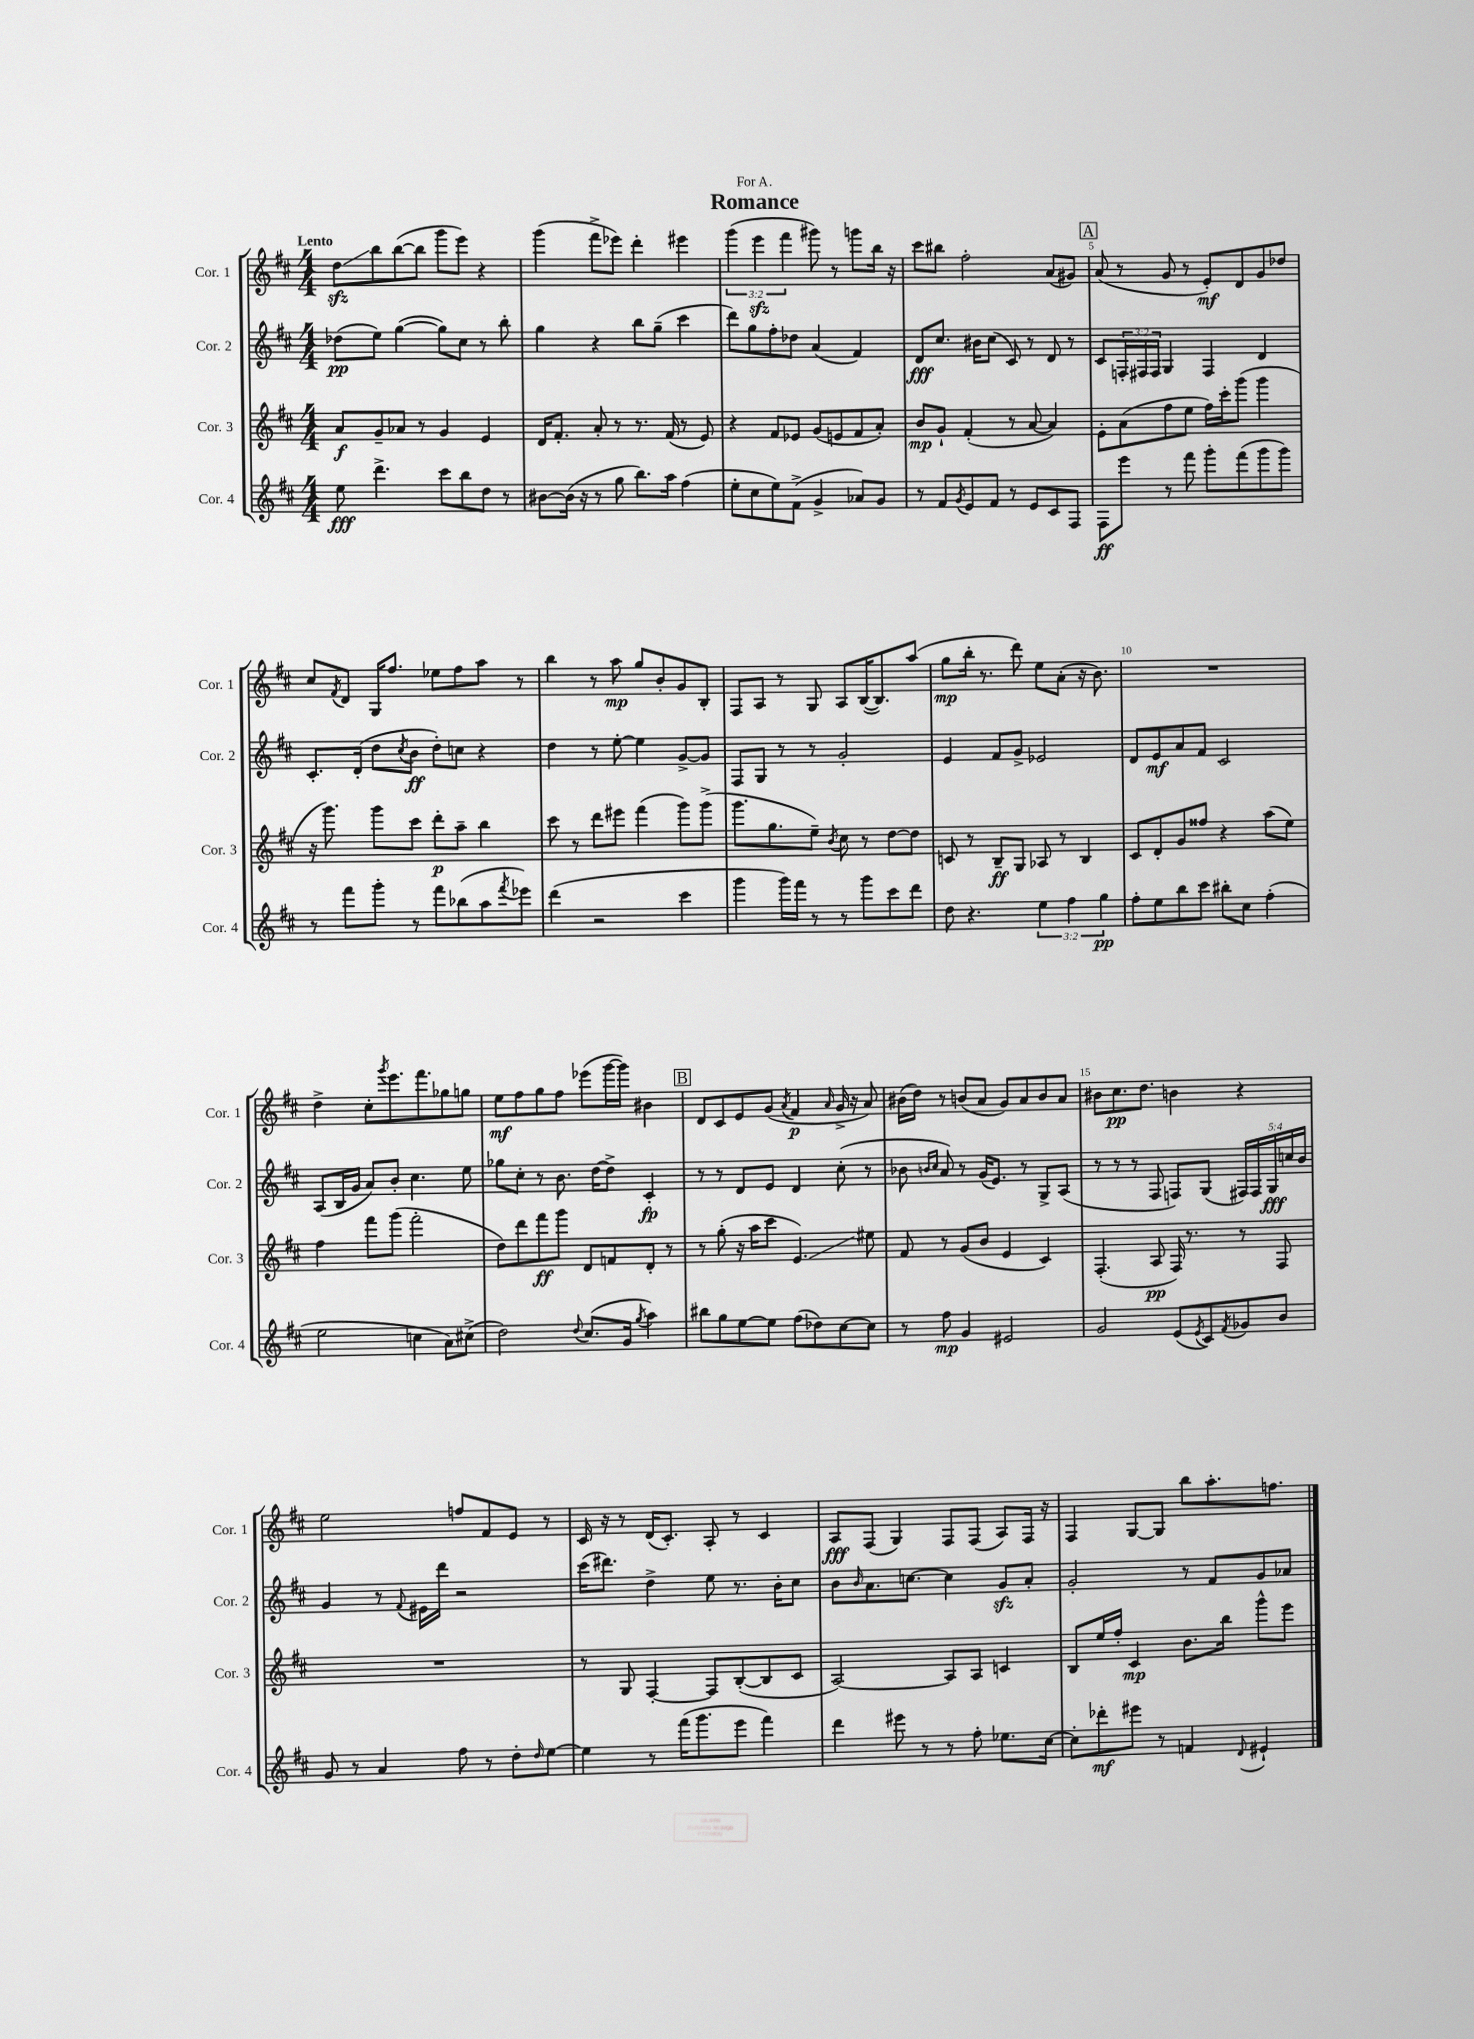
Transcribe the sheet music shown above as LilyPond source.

\header { title = "Romance" dedication = "For A." }
<<
\new StaffGroup <<
\new Staff = "s0" \with { instrumentName = "Cor. 1" shortInstrumentName = "Cor. 1" } {
    \clef treble \key d \major \numericTimeSignature \time 4/4 \override Staff.TupletNumber.text = #tuplet-number::calc-fraction-text \tempo "Lento"
    d''8\glissando\sfz b''8 b''8~( b''8 g'''8 e'''8) r4 |
    g'''4( fis'''8-> ees'''8) d'''4-. eis'''4 |
    \tuplet 3/2 { g'''4( e'''4\sfz fis'''4 } gis'''8) r8 g'''8 b''16 r16 |
    cis'''8 bis''8 fis''2-. a'8( gis'8) |
    \mark \markup { \box "A" } a'8( r8 g'8 r8 e'8-.\mf) d'8 g'8 des''8 |
    cis''8 \acciaccatura { fis'8 } d'8 g16 fis''8. ees''8 fis''8 a''8 r8 |
    b''4 r8 a''8\mp g''8 b'8-. g'8 b8-. |
    fis8 a8 r8 g8 a8 b16~( b8.) a''8( |
    g''8\mp b''16-. r8. d'''8) e''8 a'8-.( r16 b'8.) |
    R1 |
    d''4-> cis''8-. \acciaccatura { g'''8 } e'''8. fis'''8. ges''8 g''8 |
    e''8\mf fis''8 g''8 fis''8 ees'''8( g'''16~ g'''16) bis'4 |
    \mark \markup { \box "B" } d'8 cis'8 e'8 g'8( \acciaccatura { a'8 } fis'4\p \grace { a'16 } g'16-> r16 a'8) |
    bis'16( d''16) r8 b'8( a'8 g'8) a'8 b'8 a'8 |
    bis'8 cis''8.\pp d''8. b'4 r4 |
    e''2 f''8 fis'8 e'8 r8 |
    cis'16 r16 r8 d'16( cis'8.-.) a8-. r8 cis'4 |
    a8\fff fis8( g4) fis8 fis8( a8) fis16 r16 |
    fis4 g8~ g8 b''8 a''8.-. f''8. \bar "|." |
}
\new Staff = "s1" \with { instrumentName = "Cor. 2" shortInstrumentName = "Cor. 2" } {
    \clef treble \key d \major \numericTimeSignature \time 4/4 \override Staff.TupletNumber.text = #tuplet-number::calc-fraction-text
    des''8\pp( e''8) g''4~( g''8) cis''8 r8 b''8-. |
    g''4 r4 b''8 g''8--( cis'''4 |
    d'''8) g''8 fis''8-. des''8 a'4( fis'4) |
    d'8\fff cis''8. bis'16 cis''8( cis'8) r8 d'8 r8 |
    \mark \markup { \box "A" } cis'8 \tuplet 3/2 { f16-. fis16 fis16 } g4 fis4 d'4 |
    cis'8.-. d'16-.( d''8 \acciaccatura { cis''8 } b'8\ff d''8-.) c''8 r4 |
    d''4 r8 e''8~-. e''4 g'8~-> g'8 |
    fis8 g8 r8 r8 g'2-. |
    e'4 fis'8 g'8-> ees'2 |
    d'8 e'8\mf a'8 fis'8 cis'2 |
    a8( b16 g'16 a'8) b'8-. cis''4. e''8 |
    ges''8 cis''8-. r8 b'8. d''16~ d''8-> cis'4-.\fp |
    \mark \markup { \box "B" } r8 r8 d'8 e'8 d'4 cis''8-.( r8 |
    bes'8 \grace { b'16 cis''16 } a'8) r8 g'16( e'8.) r8 g8-> a8( |
    r8 r8 r8 fis8 f8) g8( \tuplet 5/4 { fis16) fis16 g16\fff c''16 b'16 } |
    g'4 r8 \appoggiatura { fis'8 } eis'16 d'''16 r2 |
    cis'''16( dis'''8.) d''4-> e''8 r8. b'16-. cis''8 |
    b'8 \grace { b'16 } a'8. c''8.~ c''4 g'8\sfz a'8-. |
    g'2-. r8 fis'8 g'8 aes'8 \bar "|." |
}
\new Staff = "s2" \with { instrumentName = "Cor. 3" shortInstrumentName = "Cor. 3" } {
    \clef treble \key d \major \numericTimeSignature \time 4/4
    a'8\f g'8-- aes'8 r8 g'4 e'4 |
    d'16 fis'8.-. a'8-. r8 r8. fis'16( r8 e'8) |
    r4 fis'8 ees'8 g'8( e'8 fis'8 a'8-.) |
    b'8\mp g'8-! fis'4-.( r8 a'8~ a'4) |
    \mark \markup { \box "A" } e'8-. a'8( fis''8 e''8 fis''16) cis'''16-. g'''8( g'''4 |
    r16 g'''8.) g'''8 cis'''8 d'''8-.\p a''8-- b''4 |
    cis'''8 r8 d'''8 eis'''8 fis'''4( g'''8) g'''8->( |
    g'''8. g''8. e''8--) \acciaccatura { b'8 } cis''8 r8 d''8~ d''8 |
    c'8 r8 b8--\ff g8 aes8 r8 b4 |
    cis'8 d'8-. g'8 fisis''8 r4 a''8( e''8) |
    fis''4 fis'''8 g'''8( fis'''2-. |
    d''8) d'''8 fis'''8\ff g'''8 d'8 f'8 d'8-. r8 |
    \mark \markup { \box "B" } r8 g''8-.( r16 a''16 cis'''8 e'4.\glissando) eis''8 |
    fis'8 r8 g'8( b'8 e'4 cis'4) |
    fis4.-.( a8\pp fis16) r8. r8 fis8 |
    R1 |
    r8 g8 fis4~-. fis8 b8~-.( b8 cis'8 |
    a2~) a8 a8 c'4 |
    b8 e''16 fis''16-. cis'4\mp b'8. b''16 g'''8-^ e'''8 \bar "|." |
}
\new Staff = "s3" \with { instrumentName = "Cor. 4" shortInstrumentName = "Cor. 4" } {
    \clef treble \key d \major \numericTimeSignature \time 4/4 \override Staff.TupletNumber.text = #tuplet-number::calc-fraction-text
    e''8\fff d'''4.-> cis'''8 b''8 d''8 r8 |
    bis'8~ bis'16( r16 r8 g''8 b''8.) a''16 fis''4( |
    e''8-. cis''8 e''8) fis'8->( g'4-> aes'8) g'8 |
    r8 fis'8 \acciaccatura { g'8 } e'8 fis'8 r8 e'8 cis'8 fis8 |
    \mark \markup { \box "A" } fis8\ff e'''8 r8 fis'''8 g'''8-. fis'''8( g'''8 g'''8) |
    r8 fis'''8 g'''8-. r8 fis'''8 bes''8( a''8 \acciaccatura { fis'''8 } ees'''8) |
    d'''4( r2 cis'''4 |
    g'''4 g'''16) fis'''16 r8 r8 g'''8 cis'''8 d'''8 |
    d''8 r4. \tuplet 3/2 { e''4 fis''4 g''4\pp } |
    fis''8-. e''8 b''8 cis'''8 bis''8-. cis''8 fis''4-.( |
    e''2 c''4 a'8) cis''8->( |
    d''2) \appoggiatura { d''8 } cis''8.( g'16 \acciaccatura { g''8 } a''4) |
    \mark \markup { \box "B" } bis''8 g''8 e''8~ e''8 fis''8( des''8) cis''8~ cis''8 |
    r8 fis''8\mp g'4 eis'2 |
    g'2 e'8( \acciaccatura { e'8 } cis'8) \acciaccatura { fis'8 } ges'8 b'8 |
    g'8 r8 a'4 fis''8 r8 d''8-. \grace { d''16 } e''8~ |
    e''4 r8 fis'''16( g'''8. e'''8 fis'''4) |
    d'''4 eis'''8 r8 r8 fis''8-. ees''8. cis''16~ |
    cis''8-. des'''8-.\mf eis'''8 r8 f'4 \appoggiatura { d'8 } eis'4-! \bar "|." |
}
>>
>>
\layout { \context { \Score \override BarNumber.break-visibility = ##(#f #t #t) barNumberVisibility = #(every-nth-bar-number-visible 5) } }
